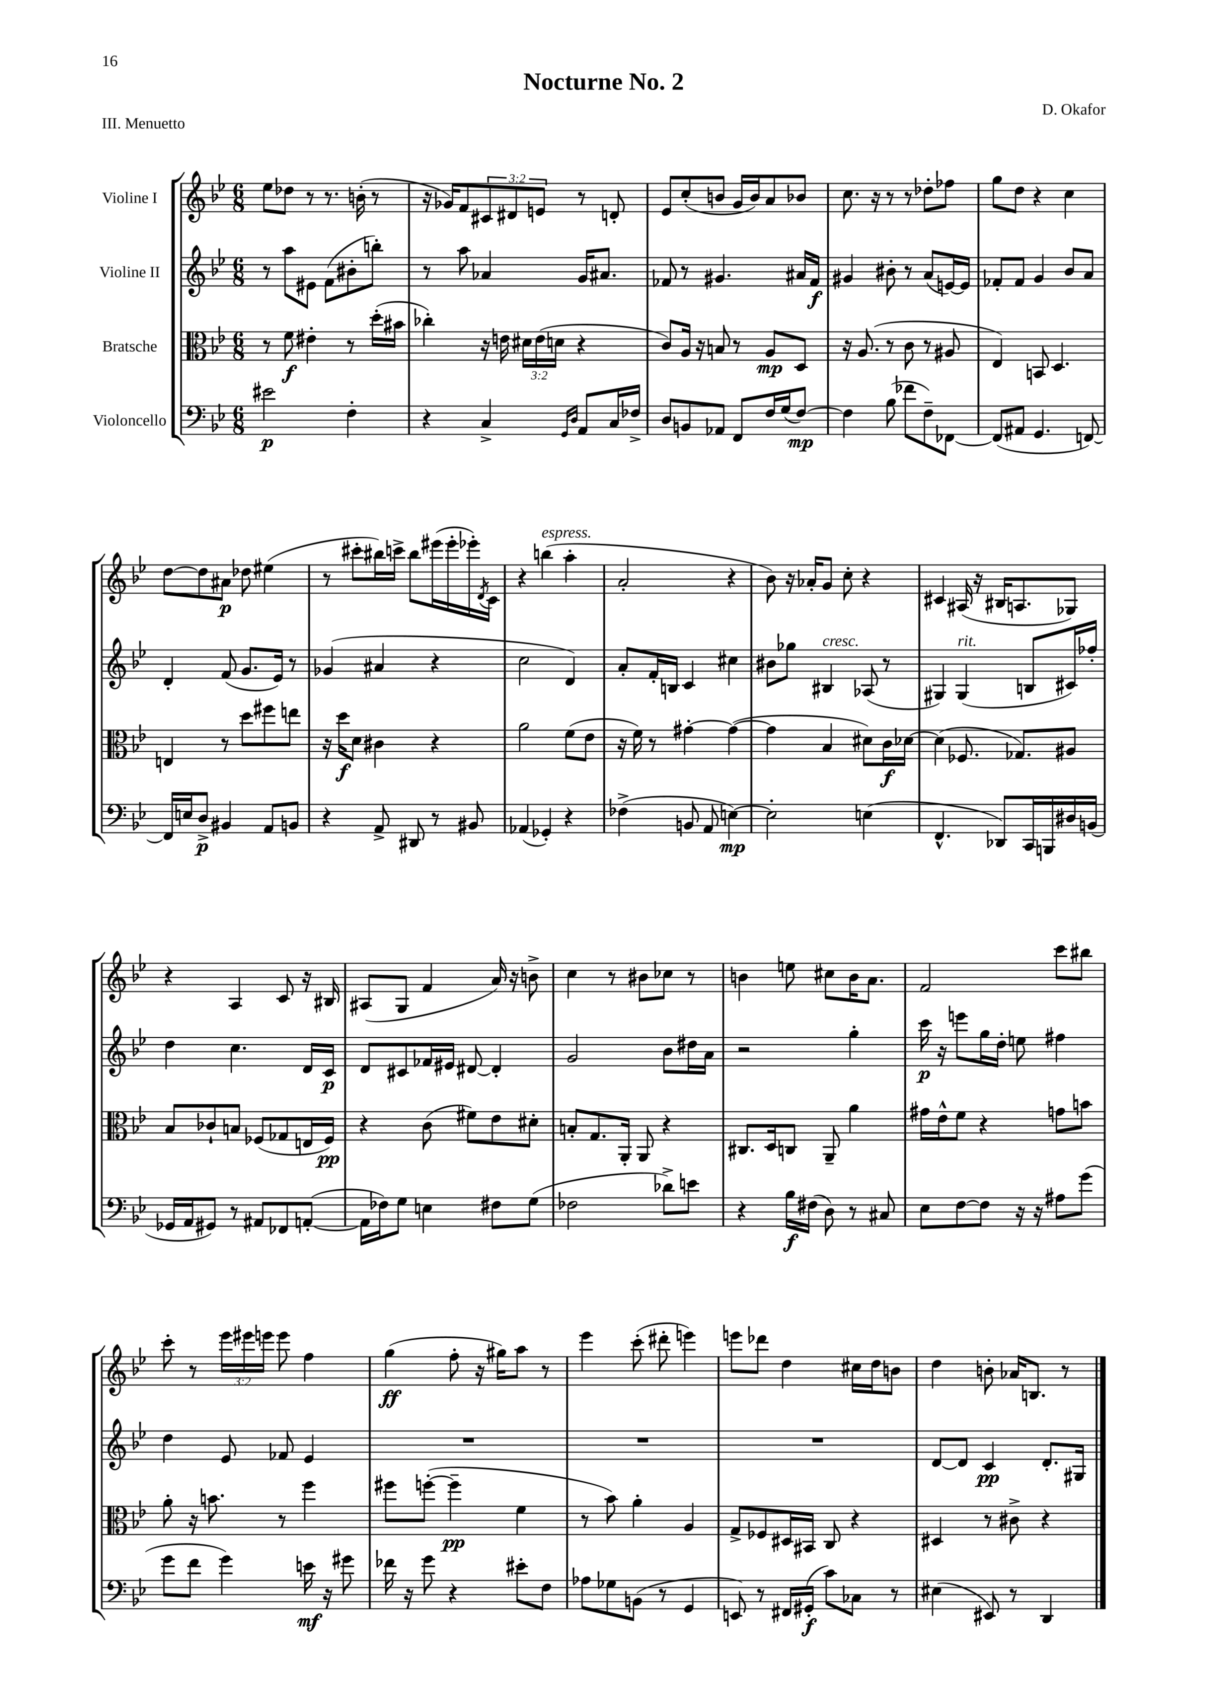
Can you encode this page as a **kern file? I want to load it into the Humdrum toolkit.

**kern	**kern	**kern	**kern
*staff4	*staff3	*staff2	*staff1
*clefF4	*clefC3	*clefG2	*clefG2
*k[b-e-]	*k[b-e-]	*k[b-e-]	*k[b-e-]
*M6/8	*M6/8	*M6/8	*M6/8
2e#	8r	8r	8ee-
.	8f	8aa	8dd-
.	4e#'	8e#	8r
.	.	(8f	8.r
4F'	8r	8b#'	.
.	.	.	(16b'
.	(16dd'	8bb')	8r
.	16b#	.	.
=	=	=	=
4r	4cc-')	8r	16r
.	.	.	16g-)
.	.	8aa	8f
4C^	16r	4a-	12c#
.	16e	.	.
.	.	.	12d#
.	24d#	.	.
.	(24e	.	12e
.	24d	.	.
16qqGG	.	.	.
16qqD	.	.	.
8AA	4r	16g	8r
.	.	8.a#	.
16C	.	.	8d'
16F-^	.	.	.
=	=	=	=
8D	8c)	8f-	8e-
8BB	16A	8r	(8cc'
.	16r	.	.
8AA-	8B	4.g#	8b
8FF	8r	.	16g
.	.	.	16b)
16F	8A	.	8a
(16G	.	.	.
[8F)	8D	16a#	8b-
.	.	16f-	.
=	=	=	=
4F]	16r	4g#	8.cc
.	(8.A	.	.
.	.	.	16r
(8B-	8r	8b#'	8r
8f-	8c	8r	8r
8F~)	8r	(8a	8dd-'
[8FF-	8A#	[16e)	8ff-
.	.	16e]	.
=	=	=	=
(8FF-]	4E-)	8f-'	8gg
8AA#	.	8f-	8dd
4.GG	8BB	4g	4r
.	4.D	.	.
.	.	8b-	4cc
[8FF)	.	8a	.
=	=	=	=
16FF]	4E	4d'	[8dd
16E	.	.	.
8D^	.	.	8dd]
4BB#	8r	(8f	8a#
.	8dd	8.g	8dd-
8AA	8ff#	.	(4ee#
.	.	16e-)	.
8BB	8ee	8r	.
=	=	=	=
4r	16r	(4g-	8r
.	16dd	.	.
.	8d	.	8ccc#'
8AA^	4c#	4a#	16bb#)
.	.	.	16ccc^
8DD#	.	.	8bb#
8r	4r	4r	(16eee#
.	.	.	16eee#'
8BB#	.	.	16eee-')
.	.	.	8qd
.	.	.	16c
=	=	=	=
(4AA-	2a	2cc	4r
4GG-')	.	.	(4bb
4r	(8f	4d)	4aa'
.	8e-	.	.
=	=	=	=
(4F-^	16r	8a'	2a'
.	16f)	.	.
.	8r	16f'	.
.	.	16B	.
8BB	[4g#'	4c	.
8AA	.	.	.
[4E)	(4g#_	4cc#	4r
=	=	=	=
2E']	4g#]	8b#	8b-)
.	.	8gg-	16r
.	.	.	16a-'
.	4B-	4B#	8g
.	.	.	8cc'
(4E	8d#)	(8A-	4r
.	16c	8r	.
.	[16d-	.	.
=	=	=	=
4.FF^^	(4d-]	4G#)	4c#
.	8.F-	(4G#	(16A#
.	.	.	16r
8DD-)	.	.	16B#
.	8.G-)	.	8.A
16CC	.	8B	.
16BBB	.	.	.
16D#	8A#	16c#)	8G-)
(16BB	.	16ff-'	.
=	=	=	=
16GG-	8B-	4dd	4r
16AA	.	.	.
8GG#)	8c-`	.	.
8r	8B	4.cc	4A
8AA#	(8F-	.	.
8FF-	8G-	.	8c
([8AA'	16E	16d	16r
.	16F-)	16c	16B#
=	=	=	=
16AA]	4r	8d	(8A#
16F-)	.	.	.
8G	.	8c#	8G
4E	(8c	16f-	4f
.	.	16e#	.
.	8f#)	[8d#	.
8F#	8e-	4d#']	16a)
.	.	.	16r
(8G	8d#'	.	8b^
=	=	=	=
2F-	8B'	2g	4cc
.	8.G	.	.
.	.	.	8r
.	16AA'	.	.
.	8AA	.	8b#
8d-^)	4r	8b-	8cc-
8e	.	16dd#	8r
.	.	16a	.
=	=	=	=
4r	8.C#	2r	4b
.	16D	.	.
16B-	8C	.	8ee
(16F#	.	.	.
8D)	8AA~	.	8cc#
8r	4a	4gg'	16b
.	.	.	8.a
8C#	.	.	.
=	=	=	=
8E-	16g#	16ccc	2f
.	16e-^^	16r	.
[8F	8f	8eee	.
8F]	4r	16gg	.
.	.	16dd'	.
16r	.	8ee	.
16r	.	.	.
8A#	8g	4ff#	8ccc
(8g	8b	.	8bb#
=	=	=	=
8g	8a'	4dd	8ccc'
8f	16r	.	8r
.	8.b	.	.
4g)	.	8e-	24eee-
.	.	.	24eee#
.	.	.	24eee
.	8r	8f-	8eee
16e	4ff	4e-	4ff
16r	.	.	.
8g#	.	.	.
=	=	=	=
16f-	8ff#	2.r	(4gg
16r	.	.	.
8g	([8ff'	.	.
4r	4ff~]	.	8ff'
.	.	.	16r
.	.	.	16gg#)
8e#'	4f	.	8aa
8F	.	.	8r
=	=	=	=
8A-	8r	2.r	4eee-
8G-	8b-)	.	.
(8BB	4a'	.	(8ccc'
8r	.	.	8ddd#'
4GG	4A	.	4eee)
=	=	=	=
8EE)	8G^	2.r	8eee
8r	8F-	.	8ddd-
16FF#	16D#	.	4dd
(16GG#'	16BB#	.	.
8c)	8C	.	.
8C-	4r	.	16cc#
.	.	.	16dd
8r	.	.	8b
=	=	=	=
(4E#	4D#	[8d	4dd
.	.	8d]	.
8EE#)	8r	4c	8b'
8r	8c#^	.	16a-
.	.	.	8.B
4DD	4r	8.d'	.
.	.	.	8r
.	.	16G#	.
==	==	==	==
*-	*-	*-	*-
